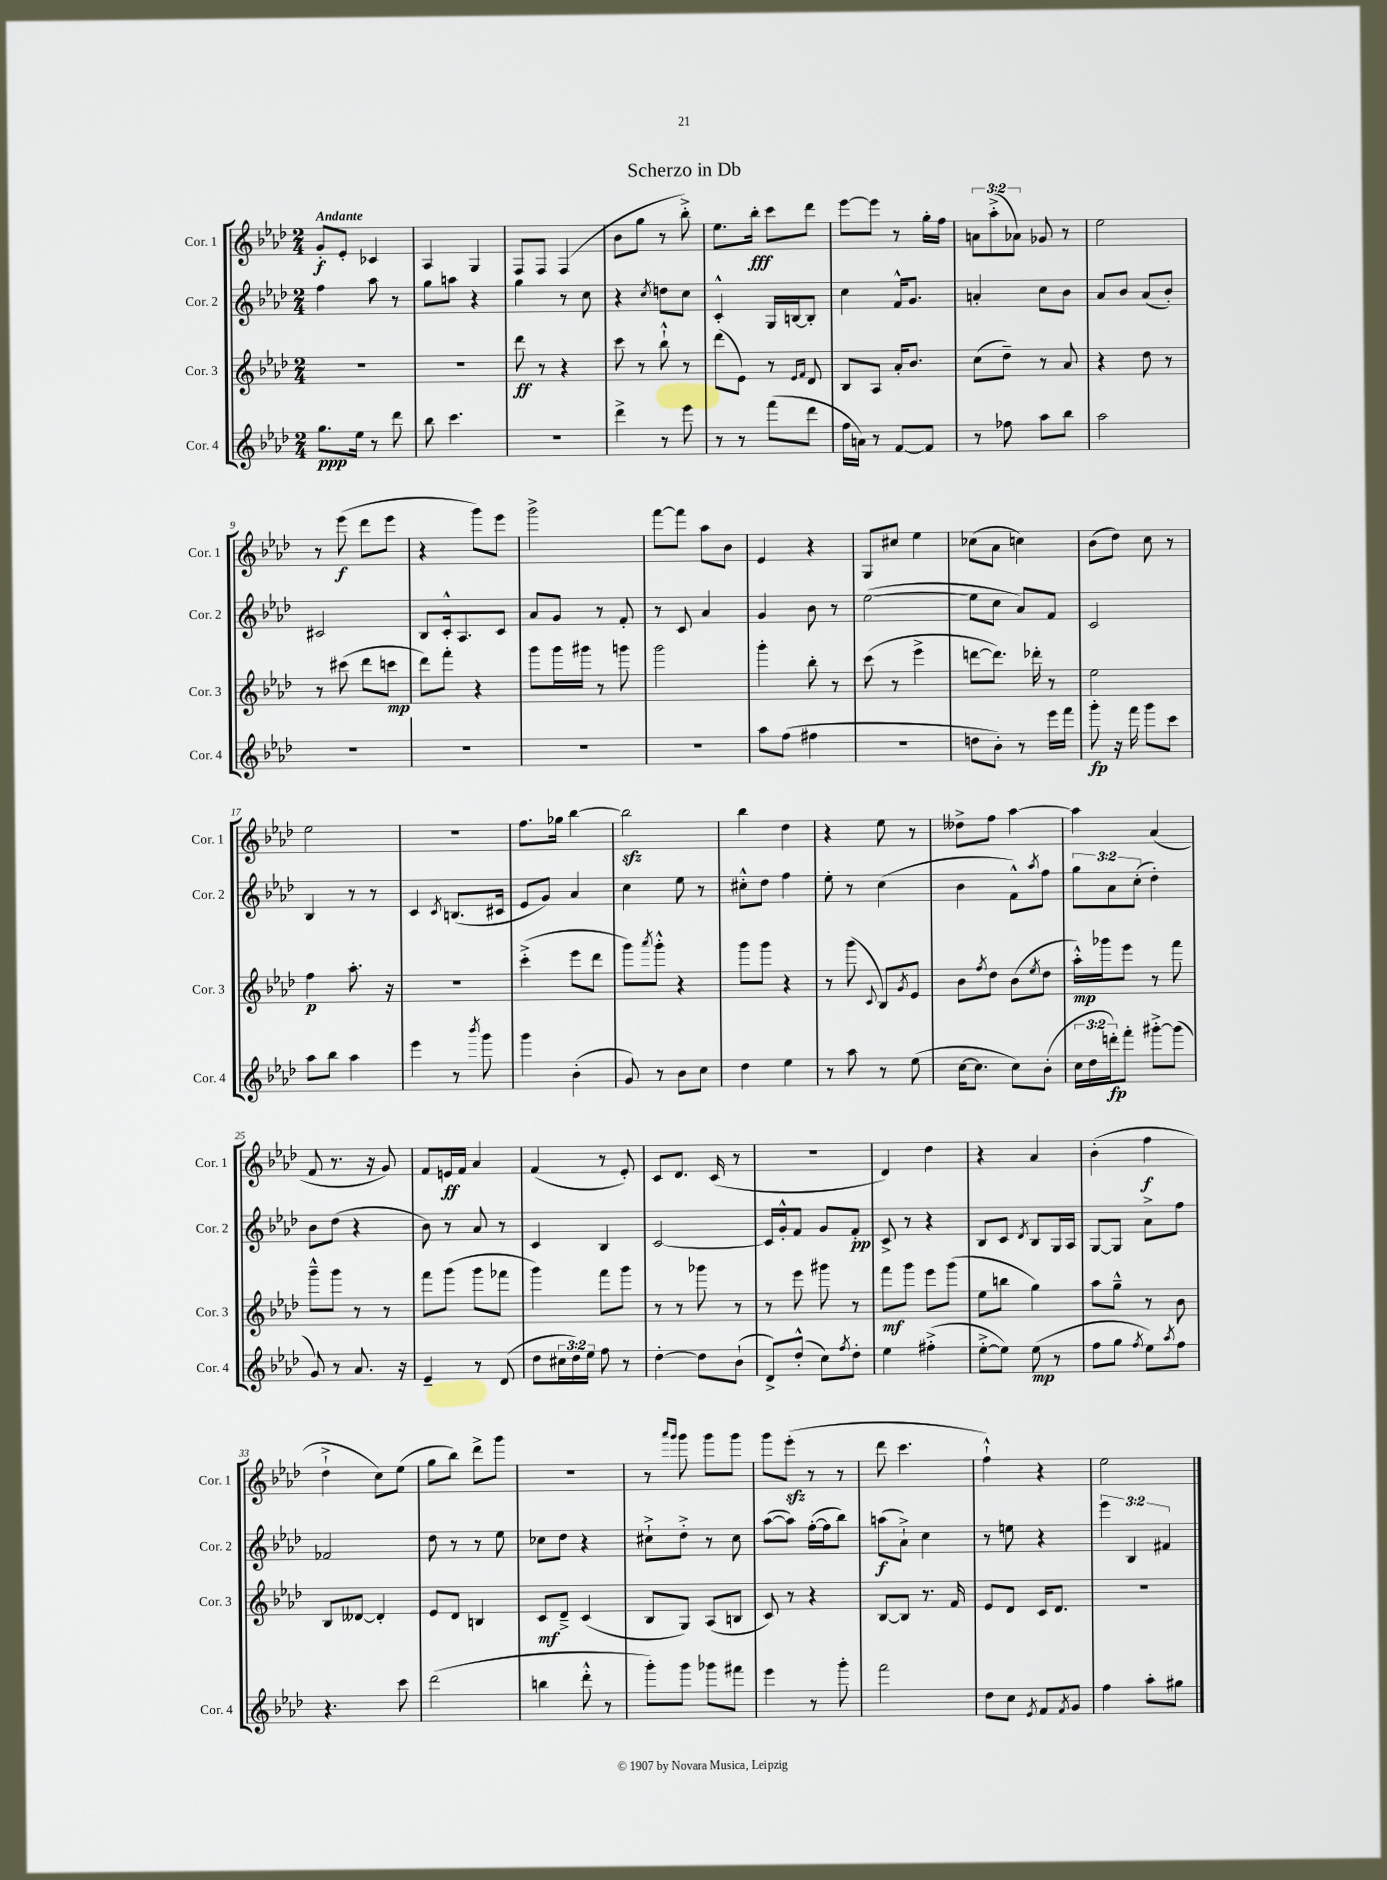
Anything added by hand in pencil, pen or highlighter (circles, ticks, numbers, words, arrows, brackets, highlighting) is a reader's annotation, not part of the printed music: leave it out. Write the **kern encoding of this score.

**kern	**dynam	**kern	**dynam	**kern	**dynam	**kern	**dynam
*part4	*part4	*part3	*part3	*part2	*part2	*part1	*part1
*staff4	*staff4	*staff3	*staff3	*staff2	*staff2	*staff1	*staff1
*I"Cor. 4	*	*I"Cor. 3	*	*I"Cor. 2	*	*I"Cor. 1	*
*I'Cor. 4	*	*I'Cor. 3	*	*I'Cor. 2	*	*I'Cor. 1	*
*clefG2	*	*clefG2	*	*clefG2	*	*clefG2	*
*k[b-e-a-d-]	*	*k[b-e-a-d-]	*	*k[b-e-a-d-]	*	*k[b-e-a-d-]	*
*M2/4	*	*M2/4	*	*M2/4	*	*M2/4	*
=1	=1	=1	=1	=1	=1	=1	=1
!	!	!	!	!	!	!LO:TX:a:B:t=Andante	!
8.gg\L	ppp	2r	.	4ff\	.	8g'/L	f
.	.	.	.	.	.	8e-'/J	.
16ee-\Jk	.	.	.	.	.	.	.
8r	.	.	.	8aa-\	.	4c-X/	.
8ddd-\	.	.	.	8r	.	.	.
=2	=2	=2	=2	=2	=2	=2	=2
8bb-\	.	2r	.	8gg\L	.	4A-/	.
4.ccc\	.	.	.	8aan\J	.	.	.
.	.	.	.	4r	.	4G/	.
=3	=3	=3	=3	=3	=3	=3	=3
2r	.	8ddd-\	ff	4gg\	.	8F/L	.
.	.	8r	.	.	.	8F/J	.
.	.	4r	.	8r	.	(4F/	.
.	.	.	.	8cc\	.	.	.
=4	=4	=4	=4	=4	=4	=4	=4
4ddd-^\	.	8ccc\	.	4r	.	8b-\L	.
.	.	8r	.	.	.	8gg\J	.
.	.	.	.	8qcc/	.	.	.
8r	.	8bb-`^^\	.	8ddn\L	.	8r	.
8eee-\	.	8r	.	8cc\J	.	8bb-'^\)	.
=5	=5	=5	=5	=5	=5	=5	=5
8r	.	(8ddd-\L	.	4c'^^/	.	8.ee-\L	.
8r	.	8e-\J)	.	.	.	.	.
.	.	.	.	.	.	16bb-'\Jk	fff
(8fff\L	.	8r	.	16G/LL	.	8ccc\L	.
.	.	.	.	[16Bn/J	.	.	.
.	.	16qqe-/LL	.	.	.	.	.
.	.	16qqf/JJ	.	.	.	.	.
8ddd-\J	.	8d-/	.	8B'/J]	.	8ddd-\J	.
=6	=6	=6	=6	=6	=6	=6	=6
16ff\LL	.	8B-/L	.	4cc\	.	[8eee-\L	.
16an\JJ)	.	.	.	.	.	.	.
8r	.	8A-/J	.	.	.	8eee-\J]	.
[8f/L	.	16a-'/KL	.	16f^^/KL	.	8r	.
.	.	8.b-/J	.	8.g/J	.	.	.
8f/J]	.	.	.	.	.	16gg'\LL	.
.	.	.	.	.	.	16ff\JJ	.
=7	=7	=7	=7	=7	=7	=7	=7
8r	.	(8cc\L	.	4an'/	.	12an\L	.
.	.	.	.	.	.	(12aa-'^\	.
8ff-X\	.	8dd-~\J)	.	.	.	.	.
.	.	.	.	.	.	12a-X\J)	.
8aa-\L	.	8r	.	8cc\L	.	8g-X/	.
8bb-\J	.	8a-/	.	8b-\J	.	8r	.
=8	=8	=8	=8	=8	=8	=8	=8
2aa-\	.	4r	.	8a-/L	.	2ee-\	.
.	.	.	.	8b-/J	.	.	.
.	.	8dd-\	.	(8a-/L	.	.	.
.	.	8r	.	8b-'/J)	.	.	.
!!LO:LB:g=z
=9	=9	=9	=9	=9	=9	=9	=9
2r	.	8r	.	2c#X/	.	8r	.
.	.	(8ccc#X\	.	.	.	(8eee-\	f
.	.	8ddd-\L	.	.	.	8ddd-\L	.
.	.	8cccn\J	mp	.	.	8eee-\J	.
=10	=10	=10	=10	=10	=10	=10	=10
2r	.	8ddd-\L)	.	8B-/L	.	4r	.
.	.	8fff'\J	.	16c'^^/k	.	.	.
.	.	.	.	8.A-/	.	.	.
.	.	4r	.	.	.	8ggg\L)	.
.	.	.	.	8c/J	.	8eee-\J	.
=11	=11	=11	=11	=11	=11	=11	=11
2r	.	8ggg\L	.	8a-/L	.	2ggg^\	.
.	.	16ggg\L	.	8g/J	.	.	.
.	.	16ggg#X\JJ	.	.	.	.	.
.	.	8r	.	8r	.	.	.
.	.	8gggn\	.	8f'/	.	.	.
=12	=12	=12	=12	=12	=12	=12	=12
2r	.	2ggg\	.	8r	.	[8fff\L	.
.	.	.	.	8c/	.	8fff\J]	.
.	.	.	.	4a-/	.	8aa-\L	.
.	.	.	.	.	.	8b-\J	.
=13	=13	=13	=13	=13	=13	=13	=13
8aa-\L	.	4ggg'\	.	4g/	.	4e-/	.
(8ff\J	.	.	.	.	.	.	.
4ff#X\	.	8bb-'\	.	8b-\	.	4r	.
.	.	8r	.	8r	.	.	.
=14	=14	=14	=14	=14	=14	=14	=14
2r	.	(8ccc\	.	([2ee-\	.	8G/L	.
.	.	8r	.	.	.	8cc#X/J	.
.	.	4eee-^\	.	.	.	4ee-\	.
=15	=15	=15	=15	=15	=15	=15	=15
8ddn\L	.	[8dddn\L	.	8ee-\L]	.	(8cc-X\L	.
8b-'\J)	.	8.ddd\J])	.	8cc\J	.	8a-\J	.
8r	.	.	.	8a-/L)	.	4ccn\)	.
.	.	16ddd-X'\	.	.	.	.	.
16eee-\LL	.	8r	.	8f/J	.	.	.
16fff\JJ	.	.	.	.	.	.	.
=16	=16	=16	=16	=16	=16	=16	=16
8ggg'\	fp	2ee-\	.	2c/	.	(8b-\L	.
16r	.	.	.	.	.	8dd-\J)	.
16fff\	.	.	.	.	.	.	.
8ggg\L	.	.	.	.	.	8cc\	.
8ccc\J	.	.	.	.	.	8r	.
!!LO:LB:g=z
=17	=17	=17	=17	=17	=17	=17	=17
8aa-\L	.	4ff\	p	4B-/	.	2ee-\	.
8bb-\J	.	.	.	.	.	.	.
4aa-\	.	8.aa-'\	.	8r	.	.	.
.	.	.	.	8r	.	.	.
.	.	16r	.	.	.	.	.
=18	=18	=18	=18	=18	=18	=18	=18
4eee-\	.	2r	.	4c/	.	2r	.
.	.	.	.	8qc/	.	.	.
8r	.	.	.	(8.Bn/L	.	.	.
8qbbb-/	.	.	.	.	.	.	.
8ggg\	.	.	.	.	.	.	.
.	.	.	.	16c#X/Jk	.	.	.
=19	=19	=19	=19	=19	=19	=19	=19
4ggg\	.	(4ccc'^\	.	8e-/L	.	8.ff\L	.
.	.	.	.	8g/J)	.	.	.
.	.	.	.	.	.	16gg-X\Jk	.
(4b-'\	.	8eee-\L	.	4a-/	.	[4bb-\	.
.	.	8ddd-\J	.	.	.	.	.
=20	=20	=20	=20	=20	=20	=20	=20
8g/)	.	8ggg\L)	.	4cc\	.	2bb-zz\]	.
.	.	8qaaa-/	.	.	.	.	.
8r	.	8ggg'^^\J	.	.	.	.	.
8b-\L	.	4r	.	8ee-\	.	.	.
8cc\J	.	.	.	8r	.	.	.
=21	=21	=21	=21	=21	=21	=21	=21
4dd-\	.	8ggg\L	.	8cc#X'^^\L	.	4bb-\	.
.	.	8ggg\J	.	8dd-\J	.	.	.
4ee-\	.	4r	.	4ff\	.	4dd-\	.
=22	=22	=22	=22	=22	=22	=22	=22
8r	.	8r	.	8ee-'\	.	4r	.
8aa-\	.	(8ggg\	.	8r	.	.	.
.	.	8qqc/	.	.	.	.	.
8r	.	8B-/L)	.	(4cc\	.	8ee-\	.
.	.	8qg/	.	.	.	.	.
(8ee-\	.	8e-/J	.	.	.	8r	.
=23	=23	=23	=23	=23	=23	=23	=23
[16cc\KL	.	8b-\L	.	4b-\	.	8dd--X^\L	.
8.cc\J]	.	.	.	.	.	.	.
.	.	8qff/	.	.	.	.	.
.	.	8dd-\J	.	.	.	8ff\J	.
8cc\L)	.	(8b-\L	.	8f^^\L)	.	[4aa-\	.
.	.	8qee-/	.	8qaa-/	.	.	.
(8b-'\J	.	8dd-\J	.	8ff\J	.	.	.
=24	=24	=24	=24	=24	=24	=24	=24
24cc\LL	.	16aa-'^^\LL)	mp	12gg\L	.	4aa-\]	.
24dd-\	.	.	.	.	.	.	.
.	.	16ggg-X\J	.	.	.	.	.
24dddn'\J)	fp	.	.	12a-\	.	.	.
8fff'\J	.	8eee-\J	.	.	.	.	.
.	.	.	.	(12cc'\J	.	.	.
[8ggg#X'^\L	.	8r	.	4dd-'\)	.	(4a-/	.
(8ggg#\J]	.	8fff\	.	.	.	.	.
!!LO:LB:g=z
=25	=25	=25	=25	=25	=25	=25	=25
8g/)	.	8ggg~^^\L	.	8b-\L	.	8f/	.
8r	.	8ggg\J	.	(8dd-\J	.	8.r	.
8.a-/	.	8r	.	4r	.	.	.
.	.	.	.	.	.	16r	.
.	.	8r	.	.	.	8g/)	.
16r	.	.	.	.	.	.	.
=26	=26	=26	=26	=26	=26	=26	=26
4e-~/	.	8fff\L	.	8b-\)	.	8f/L	.
.	.	(8ggg\J	.	8r	.	16en/L	ff
.	.	.	.	.	.	16f/JJ	.
8r	.	8ggg\L	.	8a-/	.	4a-/	.
(8d-/	.	8fff-X\J	.	8r	.	.	.
=27	=27	=27	=27	=27	=27	=27	=27
8dd-\L	.	4ggg\)	.	4c/	.	(4f/	.
24cc#X\L	.	.	.	.	.	.	.
24dd-\)	.	.	.	.	.	.	.
24ee-\JJ	.	.	.	.	.	.	.
8ff\	.	8fff\L	.	4B-/	.	8r	.
8r	.	8ggg\J	.	.	.	8e-'/)	.
=28	=28	=28	=28	=28	=28	=28	=28
[4dd-'\	.	8r	.	[2c/	.	8c/L	.
.	.	8r	.	.	.	8.d-/J	.
8dd-\L]	.	8ggg-X\	.	.	.	.	.
.	.	.	.	.	.	(16c/	.
(8b-`\J	.	8r	.	.	.	8r	.
=29	=29	=29	=29	=29	=29	=29	=29
8d-^/L)	.	8r	.	16c/LL]	.	2r	.
.	.	.	.	16g'^^/J	.	.	.
(8dd-'^^/J	.	8eee-\	.	8f/J	.	.	.
8cc\L)	.	8ggg#X\	.	8g/L	.	.	.
8qff/	.	.	.	.	.	.	.
8dd-'\J	.	8r	.	8f'/J	pp	.	.
=30	=30	=30	=30	=30	=30	=30	=30
4ee-\	.	8fff\L	mf	8c^/	.	4d-/)	.
.	.	8ggg\J	.	8r	.	.	.
(4ff#X'^\	.	8eee-\L	.	4r	.	4dd-\	.
.	.	(8ggg\J	.	.	.	.	.
=31	=31	=31	=31	=31	=31	=31	=31
[8ee-'^\L	.	8ee-\L	.	8B-/L	.	4r	.
8ee-\J])	.	8bbn\J	.	8c/J	.	.	.
.	.	.	.	8qd-/	.	.	.
(8ee-\	mp	4gg\)	.	8B-/L	.	4a-/	.
8r	.	.	.	16G/L	.	.	.
.	.	.	.	16A-/JJ	.	.	.
=32	=32	=32	=32	=32	=32	=32	=32
8ff\L	.	8aa-\L	.	[8G/L	.	(4b-'\	.
8gg\J	.	8gg~^^\J	.	8G/J]	.	.	.
8qff/	.	.	.	.	.	.	.
8ee-\L)	.	8r	.	8a-^\L	.	4ff\	f
8qaa-/	.	.	.	.	.	.	.
8ff\J	.	8b-\	.	8ff\J	.	.	.
!!LO:LB:g=z
=33	=33	=33	=33	=33	=33	=33	=33
4.r	.	8B-/L	.	2f-X/	.	4dd-`^\	.
.	.	[8d--X/J	.	.	.	.	.
.	.	4d--'/]	.	.	.	8cc\L)	.
8ccc\	.	.	.	.	.	(8ee-\J	.
=34	=34	=34	=34	=34	=34	=34	=34
(2ddd-\	.	8e-/L	.	8dd-\	.	8gg\L	.
.	.	8d-/J	.	8r	.	8bb-\J)	.
.	.	4Bn/	.	8r	.	8ddd-^\L	.
.	.	.	.	8ee-\	.	8ggg\J	.
=35	=35	=35	=35	=35	=35	=35	=35
4bbn\	.	8c/L	mf	8cc-X\L	.	2r	.
.	.	8d-~^/J	.	8dd-\J	.	.	.
8ddd-'^^\	.	(4c/	.	4r	.	.	.
8r	.	.	.	.	.	.	.
=36	=36	=36	=36	=36	=36	=36	=36
8ggg'\L)	.	8B-/L	.	8cc#X`^\L	.	8r	.
.	.	.	.	.	.	16qqaaa-/LL	.
.	.	.	.	.	.	16qqggg/JJ	.
8ggg\J	.	8G/J)	.	8dd-'^\J	.	8ggg\	.
8ggg-X\L	.	(8A-/L	.	8r	.	8ggg\L	.
8fff#X\J	.	8Bn/J	.	8cc#\	.	8ggg\J	.
=37	=37	=37	=37	=37	=37	=37	=37
4eee-\	.	8c/)	.	([8aa-\L	.	8ggg\L	.
.	.	8r	.	8aa-\J])	.	(8eee-zz'\J	.
8r	.	4r	.	([16ff'\LL	.	8r	.
.	.	.	.	16ff\J]	.	.	.
8ggg'\	.	.	.	8bb-\J)	.	8r	.
=38	=38	=38	=38	=38	=38	=38	=38
2fff\	.	[8B-/L	.	(8aan\L	f	8ddd-\	.
.	.	8B-/J]	.	8a-`^\J)	.	4.ccc\	.
.	.	8.r	.	4cc\	.	.	.
.	.	16f/	.	.	.	.	.
=39	=39	=39	=39	=39	=39	=39	=39
8dd-\L	.	8e-/L	.	8r	.	4ff`^^\)	.
8cc\J	.	8d-/J	.	8een\	.	.	.
8qe-/	.	.	.	.	.	.	.
8f/L	.	16c/KL	.	4r	.	4r	.
.	.	8.d-/J	.	.	.	.	.
8qf/	.	.	.	.	.	.	.
8g/J	.	.	.	.	.	.	.
=40	=40	=40	=40	=40	=40	=40	=40
4ff\	.	2r	.	6eee-\	.	2ee-\	.
.	.	.	.	6B-/	.	.	.
8aa-'\L	.	.	.	.	.	.	.
.	.	.	.	6f#X/	.	.	.
8gg#X\J	.	.	.	.	.	.	.
==	==	==	==	==	==	==	==
*-	*-	*-	*-	*-	*-	*-	*-
